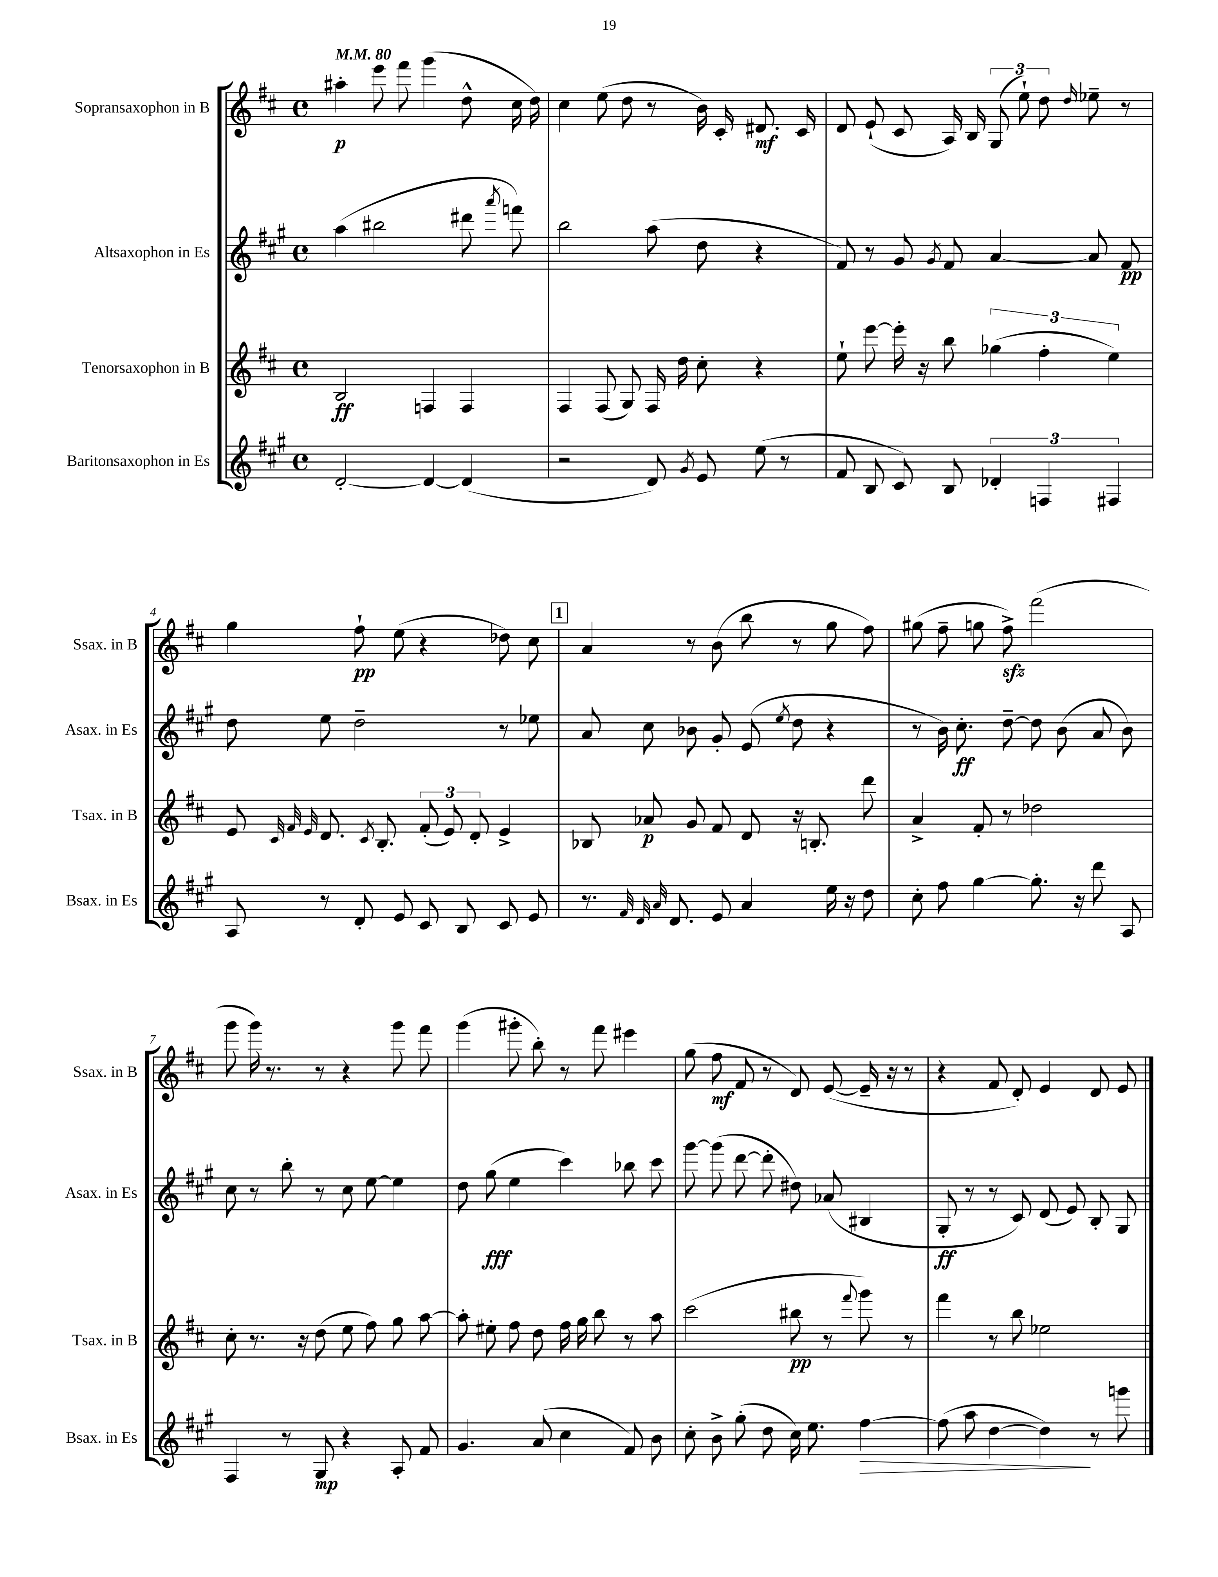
<<
\new StaffGroup <<
\new Staff = "s0" \with { instrumentName = "Sopransaxophon in B" shortInstrumentName = "Ssax. in B" } {
    \clef treble \key d \major \defaultTimeSignature \time 4/4 \tempo 4 = 80
    \autoBeamOff ais''4-.\p e'''8 fis'''8 g'''4( d''8-^ cis''16 d''16) |
    cis''4 e''8( d''8 r8 b'16) cis'16-. dis'8.\mf cis'16 |
    d'8 e'8-!( cis'8 a16) b16 \tuplet 3/2 { g8( e''8-!) d''8 } \grace { d''16 } ees''8-- r8 |
    g''4 fis''8-!\pp e''8( r4 des''8) cis''8 |
    \mark \markup { \box "1" } a'4 r8 b'8( b''8 r8 g''8 fis''8) |
    gis''8( fis''8-- g''8 fis''8->\sfz) fis'''2( |
    g'''8 g'''16) r8. r8 r4 g'''8 fis'''8 |
    g'''4( gis'''8-. b''8-.) r8 fis'''8 eis'''4 |
    g''8( fis''8\mf fis'8 r8 d'8) e'8~( e'16-- r16 r8 |
    r4 fis'8 d'8-.) e'4 d'8 e'8 \bar "|." |
}
\new Staff = "s1" \with { instrumentName = "Altsaxophon in Es" shortInstrumentName = "Asax. in Es" } {
    \clef treble \key a \major \defaultTimeSignature \time 4/4
    \autoBeamOff a''4( bis''2 dis'''8 \acciaccatura { a'''8 } f'''8) |
    b''2 a''8( d''8 r4 |
    fis'8) r8 gis'8 \acciaccatura { gis'8 } fis'8 a'4~ a'8 fis'8\pp |
    d''8 e''8 d''2-- r8 ees''8 |
    \mark \markup { \box "1" } a'8 cis''8 bes'8 gis'8-. e'8( \acciaccatura { e''8 } d''8 r4 |
    r8 b'16) cis''8.-.\ff d''8~-- d''8 b'8( a'8 b'8) |
    cis''8 r8 b''8-. r8 cis''8 e''8~ e''4 |
    d''8 gis''8\fff( e''4 cis'''4) bes''8 cis'''8 |
    gis'''8~ gis'''8( d'''8~ d'''8-. dis''8) aes'8( bis4 |
    gis8-.\ff r8 r8 cis'8) d'8( e'8) b8-. gis8 \bar "|." |
}
\new Staff = "s2" \with { instrumentName = "Tenorsaxophon in B" shortInstrumentName = "Tsax. in B" } {
    \clef treble \key d \major \defaultTimeSignature \time 4/4
    \autoBeamOff b2\ff f4 f4 |
    fis4 fis8( g8) fis16 d''16 cis''8-. r4 |
    e''8-! e'''8~ e'''16-. r16 b''8 \tuplet 3/2 { ges''4( fis''4-. e''4) } |
    e'8 \grace { cis'32 fis'32 e'32 } d'8. \acciaccatura { cis'8 } b8.-. \tuplet 3/2 { fis'8-.( e'8) d'8-. } e'4-> |
    \mark \markup { \box "1" } bes8 aes'8\p g'8 fis'8 d'8 r16 b8.-. d'''8 |
    a'4-> fis'8-. r8 des''2 |
    cis''8-. r8. r16 d''8( e''8 fis''8) g''8 a''8~ |
    a''8-. eis''8-. fis''8 d''8 fis''16 g''16 b''8 r8 a''8 |
    cis'''2( bis''8\pp r8 \appoggiatura { fis'''8 } g'''8) r8 |
    fis'''4 r8 b''8 ees''2 \bar "|." |
}
\new Staff = "s3" \with { instrumentName = "Baritonsaxophon in Es" shortInstrumentName = "Bsax. in Es" } {
    \clef treble \key a \major \defaultTimeSignature \time 4/4
    \autoBeamOff d'2~-. d'4~ d'4( |
    r2 d'8) \acciaccatura { gis'8 } e'8 e''8( r8 |
    fis'8 b8 cis'8) b8 \tuplet 3/2 { des'4-. f4 fis4 } |
    a8 r8 d'8-. e'8 cis'8 b8 cis'8 e'8 |
    \mark \markup { \box "1" } r8. \grace { fis'32 d'32 a'32 } d'8. e'8 a'4 e''16 r16 d''8 |
    cis''8-. fis''8 gis''4~ gis''8.-. r16 d'''8 a8 |
    fis4 r8 gis8\mp r4 a8-. fis'8 |
    gis'4. a'8( cis''4 fis'8) b'8 |
    cis''8-. b'8-> gis''8-.( d''8 cis''16) e''8. fis''4~\> |
    fis''8( a''8 d''4~ d''4\!) r8 g'''8 \bar "|." |
}
>>
>>
